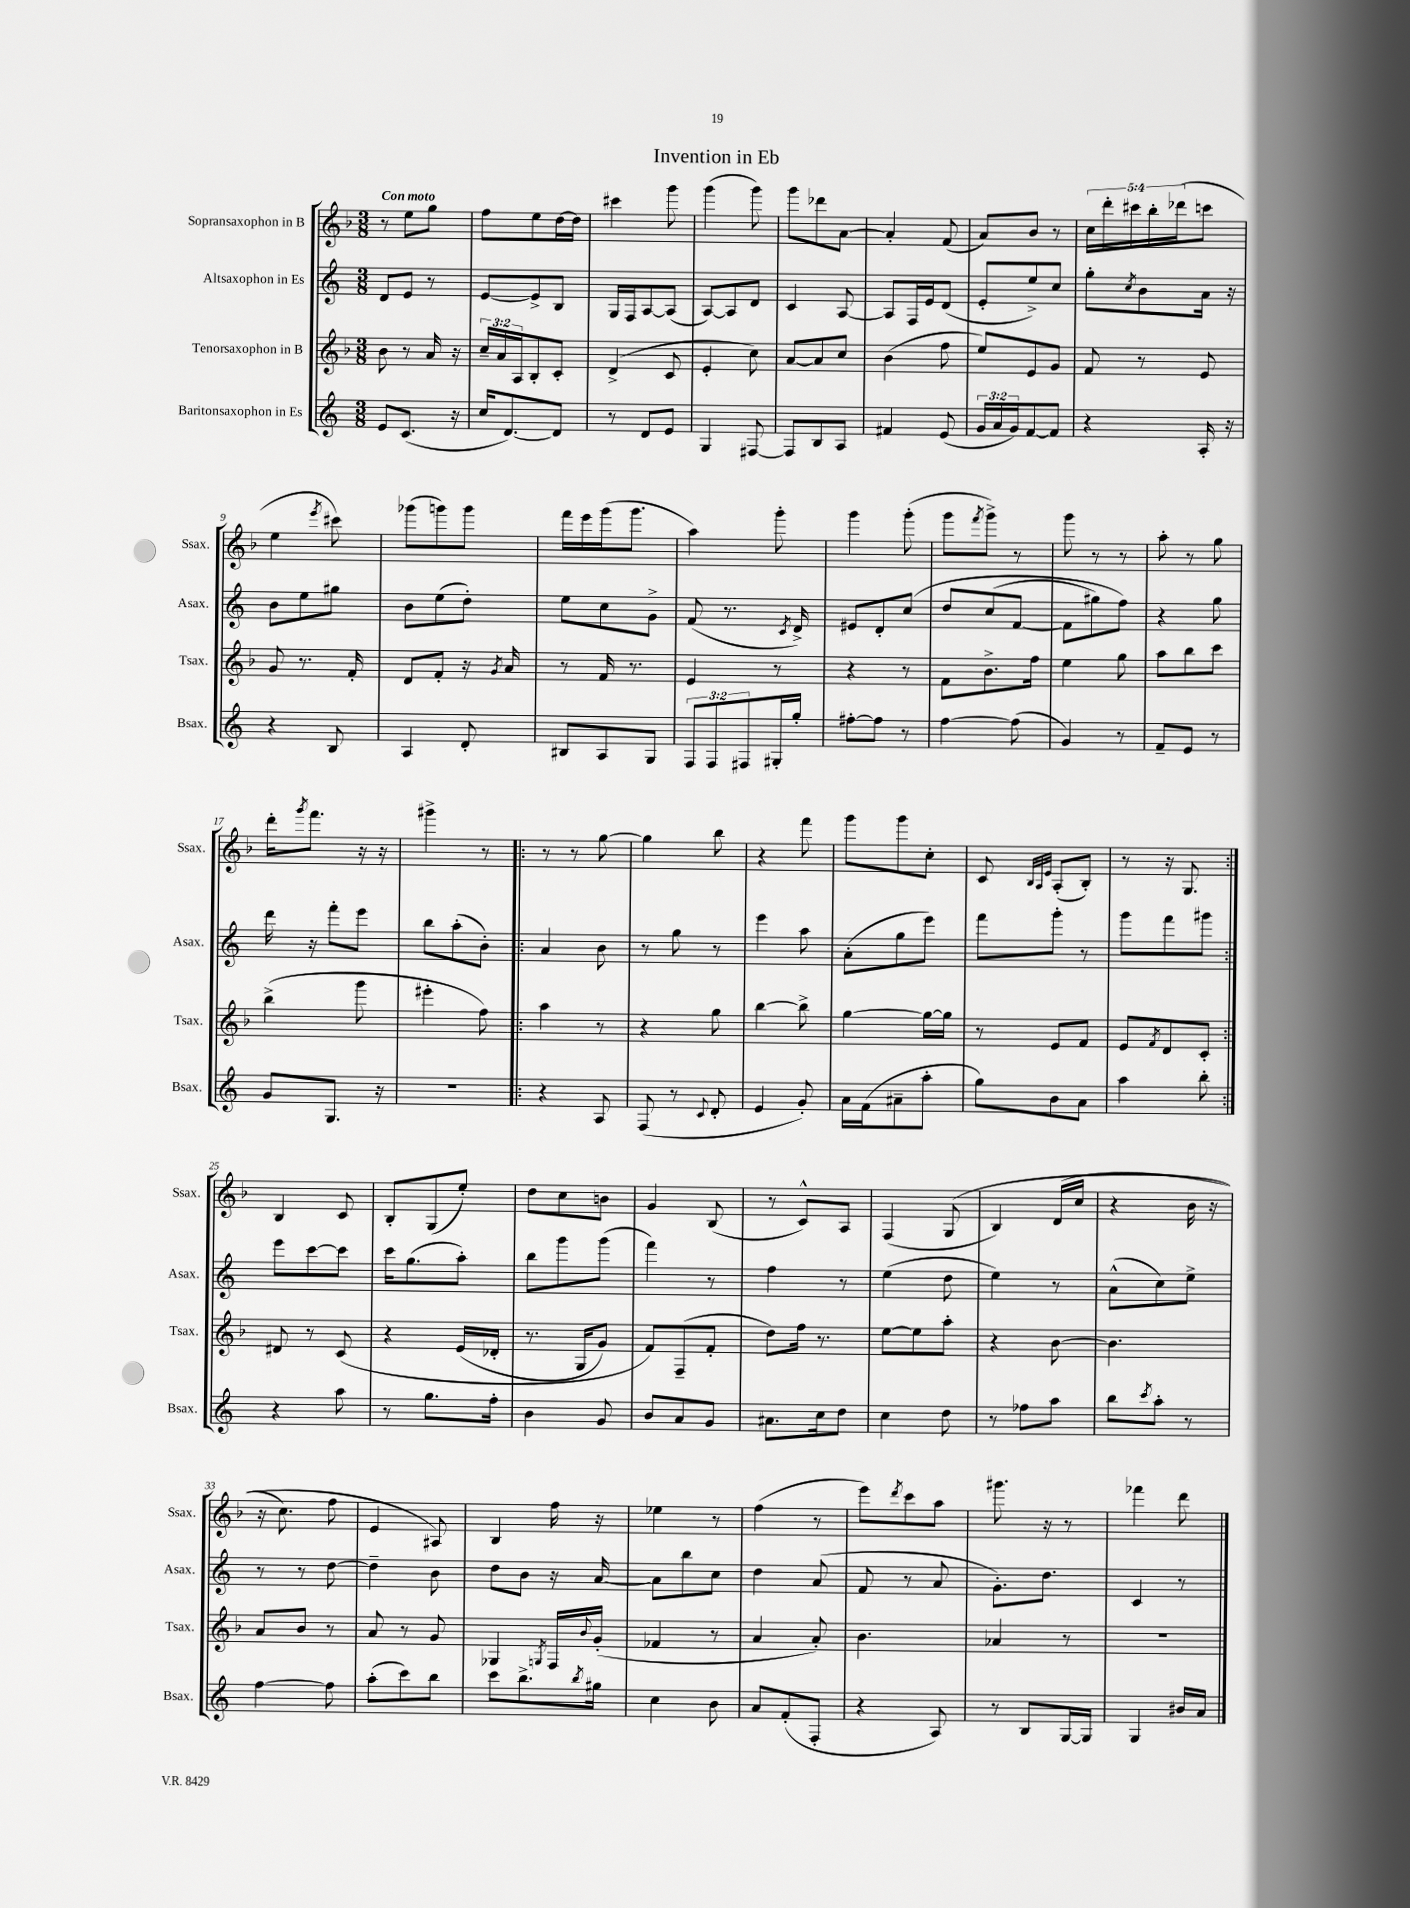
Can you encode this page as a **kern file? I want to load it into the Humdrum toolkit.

**kern	**kern	**kern	**kern
*part4	*part3	*part2	*part1
*staff4	*staff3	*staff2	*staff1
*I"Baritonsaxophon in Es	*I"Tenorsaxophon in B	*I"Altsaxophon in Es	*I"Sopransaxophon in B
*I'Bsax.	*I'Tsax.	*I'Asax.	*I'Ssax.
*clefG2	*clefG2	*clefG2	*clefG2
*k[]	*k[b-]	*k[]	*k[b-]
*M3/8	*M3/8	*M3/8	*M3/8
=1	=1	=1	=1
!	!	!	!LO:TX:a:B:t=Con moto
8e/L	8b-\	8d/L	8r
(8.c/J	8r	8e/J	8ee\L
.	16a/	8r	8gg\J
16r	16r	.	.
=2	=2	=2	=2
16cc/KL	24cc~/LL	[8e/L	8ff\L
.	24a/	.	.
[8.d/)	.	.	.
.	24A/J	.	.
.	8B-'/	8e^/]	8ee\
8d/J]	8c'/J	8B/J	[16dd\L
.	.	.	16dd\JJ]
=3	=3	=3	=3
8r	(4d^/	16G/LL	4ccc#X\
.	.	16F/J	.
8d/L	.	[8A/	.
8e/J	8c/	(8A/J]	8ggg\
=4	=4	=4	=4
4G/	4e'/	[8A/L)	(4ggg\
.	.	8A/]	.
[8F#X/	8cc\)	8d/J	8ggg\)
=5	=5	=5	=5
8F#/L]	[8a/L	4c/	8ggg\L
8B/	8a/]	.	8ddd-X\
8A/J	8cc/J	[8A/	[8a\J
=6	=6	=6	=6
4f#X/	(4b-\	8A/L]	4a'/]
.	.	16F/L	.
.	.	16e/J	.
(8e/	8ff\	(8d/J	(8f/
=7	=7	=7	=7
24g/LL	8ee/L)	8e'/L	8a/L)
24a/	.	.	.
24g/J)	.	.	.
[8f/	8e/	8ee^/)	8b-/J
8f/J]	8g/J	8cc/J	8r
=8	=8	=8	=8
4r	8f/	8gg'\L	20cc\LL
.	.	.	20ddd'\
.	.	.	20ccc#X\
.	.	8qcc/	.
.	8r	8b\	.
.	.	.	20bb-'\
.	.	.	(20ddd-X\J
16A'/	8e/	16a\Jk	8cccn\J
16r	.	16r	.
!!LO:LB:g=z
=9	=9	=9	=9
4r	8g/	8b\L	4ee\
.	8.r	8ee\	.
.	.	.	8qeee/
8B/	.	8gg#X\J	8ccc#X\)
.	16f'/	.	.
=10	=10	=10	=10
4A/	8d/L	8b\L	(8ggg-X\L
.	8f'/J	(8ee\	8gggn\)
8d'/	16r	8dd'\J)	8ggg\J
.	8qg/	.	.
.	16a/	.	.
=11	=11	=11	=11
8B#X/L	8r	8ee\L	16fff\LL
.	.	.	16eee\
8A/	16f/	8cc\	(16ggg\J
.	8.r	.	8.ggg\J
8G/J	.	8g^\J	.
=12	=12	=12	=12
12F/L	4e/	(8f/	4aa\)
12F/	.	.	.
.	.	8.r	.
12F#X/	.	.	.
16G#X'/L	8r	.	8ggg'\
.	.	8qc/	.
16gg'/JJ	.	16d^/)	.
=13	=13	=13	=13
[8ff#X'\L	4r	8e#X/L	4ggg\
8ff#\J]	.	8d'/	.
8r	8r	(8cc/J	(8ggg'\
=14	=14	=14	=14
[4ff\	8f\L	8dd/L	8ggg\L
.	.	.	8qfff/
.	8.b-^\	(8cc/	8ggg^\J)
(8ff\]	.	[8f/J	8r
.	16ff\Jk	.	.
=15	=15	=15	=15
4g/)	4ee\	8f\L]	8ggg\
.	.	8gg#X\)	8r
8r	8gg\	8ff\J)	8r
=16	=16	=16	=16
8f~/L	8aa\L	4r	8aa'\
8e/J	8bb-\	.	8r
8r	8ccc\J	8gg\	8gg\
!!LO:LB:g=z
=17	=17	=17	=17
8g/L	(4bb-^\	16ddd\	16ddd'\KL
.	.	.	8qggg/
.	.	16r	8.fff\J
8.G/J	.	8fff'\L	.
.	8ggg\	8eee\J	16r
16r	.	.	16r
=18	=18	=18	=18
4.r	4eee#X'\	8bb\L	4ggg#X^\
.	.	(8aa'\	.
.	8ff\)	8b'\J)	8r
=19!|:	=19!|:	=19!|:	=19!|:
4r	4aa\	4a/	8r
.	.	.	8r
8A/	8r	8b\	[8gg\
=20	=20	=20	=20
(8F/	4r	8r	4gg\]
8r	.	8gg\	.
8qqc/	.	.	.
8d'/	8gg\	8r	8bb-\
=21	=21	=21	=21
4e/	[4bb-\	4eee\	4r
8g'/)	8bb-^\]	8aa\	8fff\
=22	=22	=22	=22
16a\LL	[4gg\	(8a'\L	8ggg\L
(16f\J	.	.	.
8a#X~\	.	8gg\	8ggg\
8aa'\J	16gg\LL_	8eee\J)	8cc'\J
.	16gg\JJ]	.	.
=23	=23	=23	=23
8gg\L)	8r	8fff\L	8c/
.	.	.	32qqB-/LLL
.	.	.	32qqA/
.	.	.	32qqe/JJJ
8b\	8e/L	8ggg'\J	(8A'/L
8a\J	8f/J	8r	8B-'/J)
=24	=24	=24	=24
4aa\	8e/L	8ggg\L	8r
.	8qf/	.	.
.	8d/	8fff\	16r
.	.	.	8.G/
8bb'\	8c'/J	8ggg#X\J	.
!!LO:LB:g=z
=25:|!	=25:|!	=25:|!	=25:|!
4r	8d#X/	8eee\L	4B-/
.	8r	[8ccc\	.
8aa\	(8c/	8ccc\J]	8c/
=26	=26	=26	=26
8r	4r	16ccc\KL	8B-'/L
.	.	(8.gg\	.
8.gg\L	.	.	(8G/
.	(16e/LL	8aa'\J)	8ee'/J)
16ff'\Jk	16d-X'/JJ	.	.
=27	=27	=27	=27
4b\	8.r	8bb\L	8dd\L
.	.	8ggg\	8cc\
.	16G/KL	.	.
8g/	8g/J)	(8ggg\J	8bn\J
=28	=28	=28	=28
8b/L	8f/L)	4fff\)	4g/
8a/	(8F~/	.	.
8g/J	8f'/J	8r	(8B-/
=29	=29	=29	=29
8.a#X\L	8dd\L)	4ff\	8r
.	16ff\Jk	.	8c^^/L)
16cc\k	8.r	.	.
8dd\J	.	8r	8A/J
=30	=30	=30	=30
4cc\	[8ee\L	(4ee\	(4F/
.	8ee\]	.	.
8dd\	8aa'\J	8dd\	(8G/
=31	=31	=31	=31
8r	4r	4ee\)	4B-/)
8ff-X\L	.	.	.
8aa\J	[8b-\	8r	(16d/LL
.	.	.	16cc/JJ
=32	=32	=32	=32
8bb\L	4.b-\]	(8a^^\L	4r
8qccc/	.	.	.
8aa'\J	.	8cc\)	.
8r	.	8ee^\J	16b-\
.	.	.	16r
!!LO:LB:g=z
=33	=33	=33	=33
[4ff\	8a/L	8r	16r
.	.	.	8.cc\)
.	8b-/J	8r	.
8ff\]	8r	[8dd\	8ff\
=34	=34	=34	=34
(8aa'\L	8a/	4dd~\]	4e/
8ccc\)	8r	.	.
8bb\J	8g/	8b\	8A#X/)
=35	=35	=35	=35
8ccc\L	4G-X/	8dd\L	4B-/
8.bb^\	.	8b\J	.
.	8qGn/	.	.
.	16F/LL	16r	16ff\
8qbb/	8qqb-/	.	.
16gg#X\Jk	(16g'/JJ	[16a/	16r
=36	=36	=36	=36
4cc\	4f-X/	8a\L]	4ee-X\
.	.	8bb\	.
8b\	8r	8cc\J	8r
=37	=37	=37	=37
8a/L	4a/	4dd\	(4ff\
(8f'/	.	.	.
8F'/J	8a'/)	(8a/	8r
=38	=38	=38	=38
4r	4.b-\	8f/	8eee\L)
.	.	.	8qddd/
.	.	8r	8ccc\
8A/)	.	8a/	8aa\J
=39	=39	=39	=39
8r	4a-X/	8.g'\L)	8.ggg#X\
8B/L	.	.	.
.	.	8.dd\J	16r
[16G/L	8r	.	8r
16G/JJ]	.	.	.
=40	=40	=40	=40
4G/	4.r	4c/	4fff-X\
16b#X/LL	.	8r	8ddd\
16a/JJ	.	.	.
==	==	==	==
*-	*-	*-	*-
